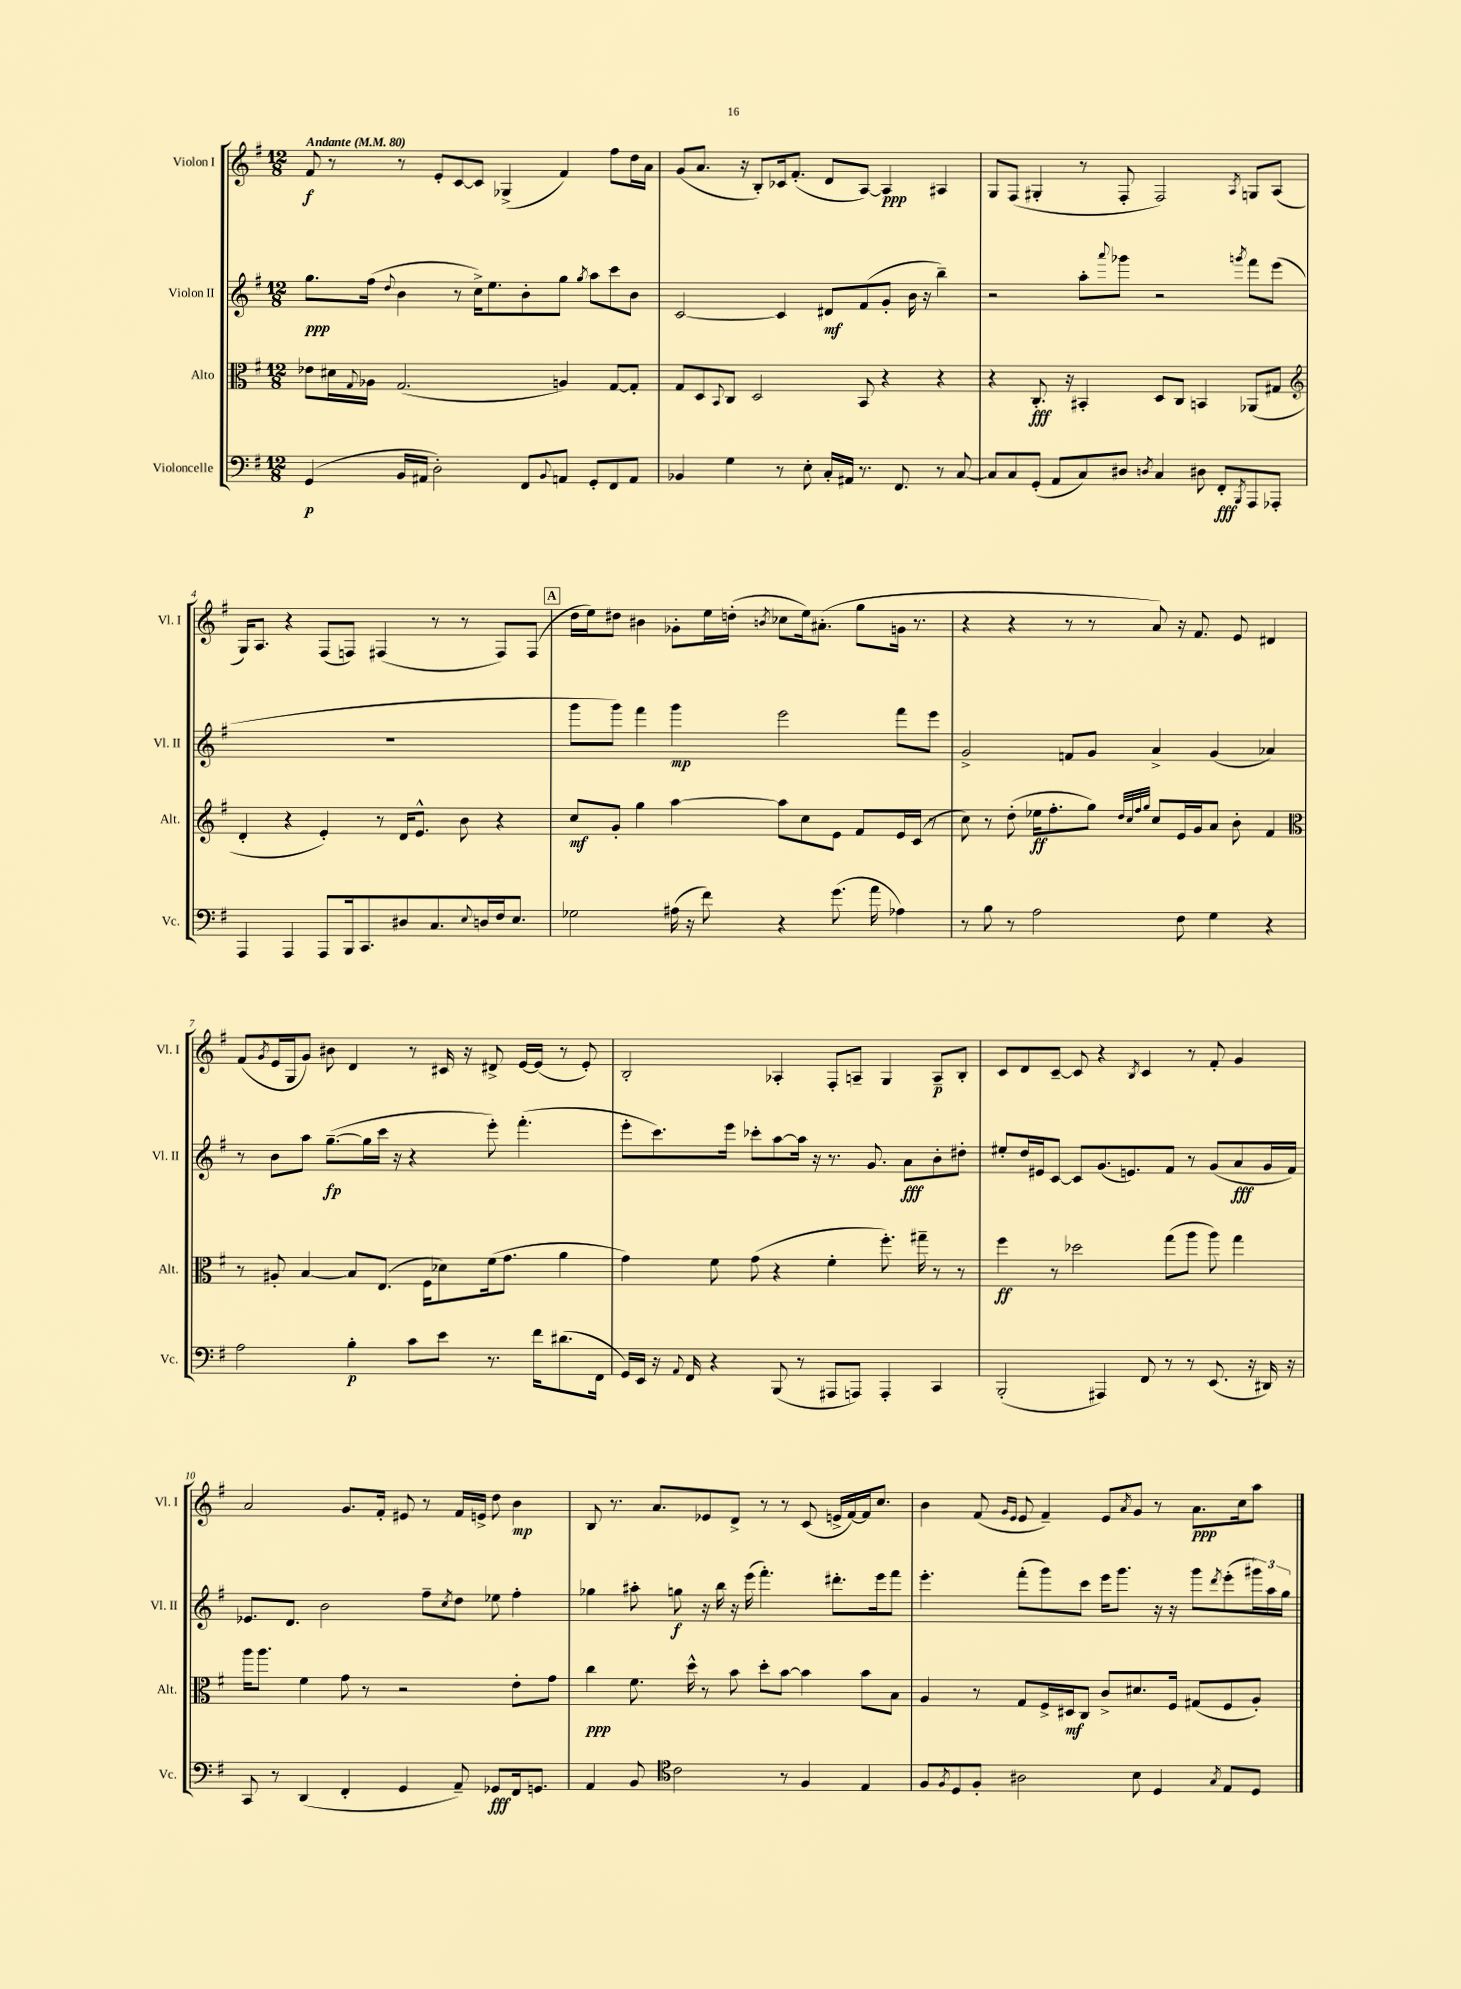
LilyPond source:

<<
\new StaffGroup <<
\new Staff = "s0" \with { instrumentName = "Violon I" shortInstrumentName = "Vl. I" } {
    \clef treble \key g \major \numericTimeSignature \time 12/8 \tempo "Andante" 4 = 80
    fis'8\f r8 r8 e'8-. c'8~ c'8 ges4->( fis'4) fis''8 d''16 a'16 |
    g'8( a'8. r16 b8-.) ces'16 fis'8.-.( d'8 a8~) a4\ppp ais4 |
    g8 fis8( gis4-. r8 fis8-. fis2) \acciaccatura { a8 } g8 a8( |
    g16) a8. r4 fis8( f8) fis4( r8 r8 fis8) fis8( |
    \mark \markup { \box "A" } d''16 e''16) dis''8 bis'4 ges'8-. e''16 d''16-.( \acciaccatura { b'8 } ces''8 e''16) ais'8.-.( g''8 g'16 r8. |
    r4 r4 r8 r8 a'8) r16 fis'8. e'8 dis'4 |
    fis'8( \acciaccatura { g'8 } e'16 g16 g'8) bis'8 d'4 r8 cis'16 r16 dis'8-> e'16~ e'16( r8 e'8-.) |
    b2-. aes4-. fis8-. a8-- g4 a8--\p b8-. |
    c'8 d'8 c'8~-- c'8 r4 \acciaccatura { b8 } c'4 r8 fis'8-. g'4 |
    a'2 g'8. fis'16-. eis'8 r8 fis'16 e'16-> d''8 b'4\mp |
    b8 r8. a'8. ees'8 d'8-> r8 r8 c'8( e'16-> fis'16~) fis'16 c''8. |
    b'4 fis'8( \grace { g'16 e'16 } e'8 fis'4--) e'8 \acciaccatura { a'8 } g'8 r8 a'8.\ppp c''16 a''8 \bar "|." |
}
\new Staff = "s1" \with { instrumentName = "Violon II" shortInstrumentName = "Vl. II" } {
    \clef treble \key g \major \numericTimeSignature \time 12/8
    g''8.\ppp fis''16( \appoggiatura { d''8 } b'4 r8 c''16->) e''8. b'8-. g''8 \acciaccatura { g''8 } a''8 c'''8 b'8 |
    c'2~ c'4 dis'8\mf fis'8( g'8-. b'16 r16 b''4--) |
    r2 a''8-. \appoggiatura { a'''8 } ges'''8 r2 \acciaccatura { g'''8 } fis'''8 e'''8( |
    R1. |
    \mark \markup { \box "A" } g'''8 g'''8) fis'''4 g'''4\mp e'''2 fis'''8 e'''8 |
    g'2-> f'8 g'8 a'4-> g'4( aes'4) |
    r8 b'8 a''8 g''8.~--\fp( g''16 c'''16 r16 r4 e'''8-.) fis'''4.-.( |
    e'''8-. c'''8.) e'''16 ces'''8-. a''8~ a''16 r16 r8. g'8. a'8\fff b'8-. dis''8-. |
    eis''8-. d''16 eis'16 c'8~ c'8 g'8.( e'8.) fis'8 r8 g'8( a'8\fff g'16 fis'16) |
    ees'8. d'8. b'2 fis''8-- \acciaccatura { c''8 } d''8 ees''8 fis''4-. |
    ges''4 ais''8-. g''8\f r16 b''16 r16 e'''16( fis'''4.-.) dis'''8.-. e'''16 fis'''8 |
    e'''4.-. fis'''8-.( g'''8) c'''8 e'''16 g'''8. r16 r16 g'''8 \acciaccatura { d'''8 } e'''8-.( \tuplet 3/2 { gis'''16) a''16 g''16 } \bar "|." |
}
\new Staff = "s2" \with { instrumentName = "Alto" shortInstrumentName = "Alt." } {
    \clef alto \key g \major \numericTimeSignature \time 12/8
    ees'8 dis'16 \appoggiatura { g8 } aes16 g2.( a4) g8~ g8-. |
    g8 d8 \appoggiatura { b,8 } c8 d2 b,8 r4 r4 |
    r4 c8.-.\fff r16 bis,4-. d8 c8 b,4 aes,8( gis8 |
    \clef treble d'4-. r4 e'4-.) r8 d'16 e'8.-^ b'8 r4 |
    \mark \markup { \box "A" } c''8\mf g'8-. g''4 a''4~ a''8 c''8 e'8 fis'8 e'16 c'16( r8 |
    c''8) r8 d''8-.( ees''16\ff fis''8.-. g''8) \grace { d''32 c''32 fis''32 g''32 } c''8 e'16 g'16 a'8 b'8-. fis'4 |
    \clef alto r8 ais8-. b4~ b8 e8.( fis16 des'8) fis'16( g'8. a'4 |
    g'4) fis'8 g'8( r4 fis'4-. fis''8.-.) gis''16-- r8 r8 |
    fis''4\ff r8 des''2 g''8( a''8 a''8) g''4 |
    a''16 a''8. fis'4 g'8 r8 r2 e'8-. g'8 |
    c''4\ppp fis'8. d''16-^ r8 b'8 d''8-. b'8~ b'4 b'8 b8 |
    a4 r8 g8 fis16-> dis16\mf c8 c'8-> dis'8. fis16 gis8( fis8 a8-.) \bar "|." |
}
\new Staff = "s3" \with { instrumentName = "Violoncelle" shortInstrumentName = "Vc." } {
    \clef bass \key g \major \numericTimeSignature \time 12/8
    g,4\p( b,16 ais,16 d2-.) fis,8 \appoggiatura { b,8 } a,8 g,8-. fis,8 a,8 |
    bes,4 g4 r8 e8-. c16-. ais,16 r8. fis,8. r8 c8~ |
    c8 c8 g,8-.( a,8 c8) dis8 \acciaccatura { d8 } c4 dis8 fis,8-.\fff \acciaccatura { b,,8 } a,,8 aes,,8-. |
    a,,4 a,,4 a,,8 b,,16 c,8. dis8 c8. \appoggiatura { e8 } d16 fis16 e8. |
    \mark \markup { \box "A" } ges2 ais16( r16 fis'8) r4 g'8.( a'16 aes4) |
    r8 b8 r8 a2 fis8 g4 r4 |
    a2 b4-.\p c'8 e'8 r8. fis'16 dis'8.( fis,16 |
    g,16) e,16 r16 \appoggiatura { a,8 } fis,16 r4 b,,8( r8 ais,,8 a,,8) a,,4-. c,4 |
    b,,2-.( ais,,4) fis,8 r8 r8 e,8.( r16 dis,16) r16 |
    c,8 r8 d,4( fis,4-. g,4 a,8--) ges,8\fff fis,16 g,8. |
    a,4 b,8 \clef tenor c'2 r8 fis4 e4 |
    fis8 \acciaccatura { fis8 } d8 fis8-. ais2 b8 d4 \acciaccatura { g8 } e8 d8 \bar "|." |
}
>>
>>
